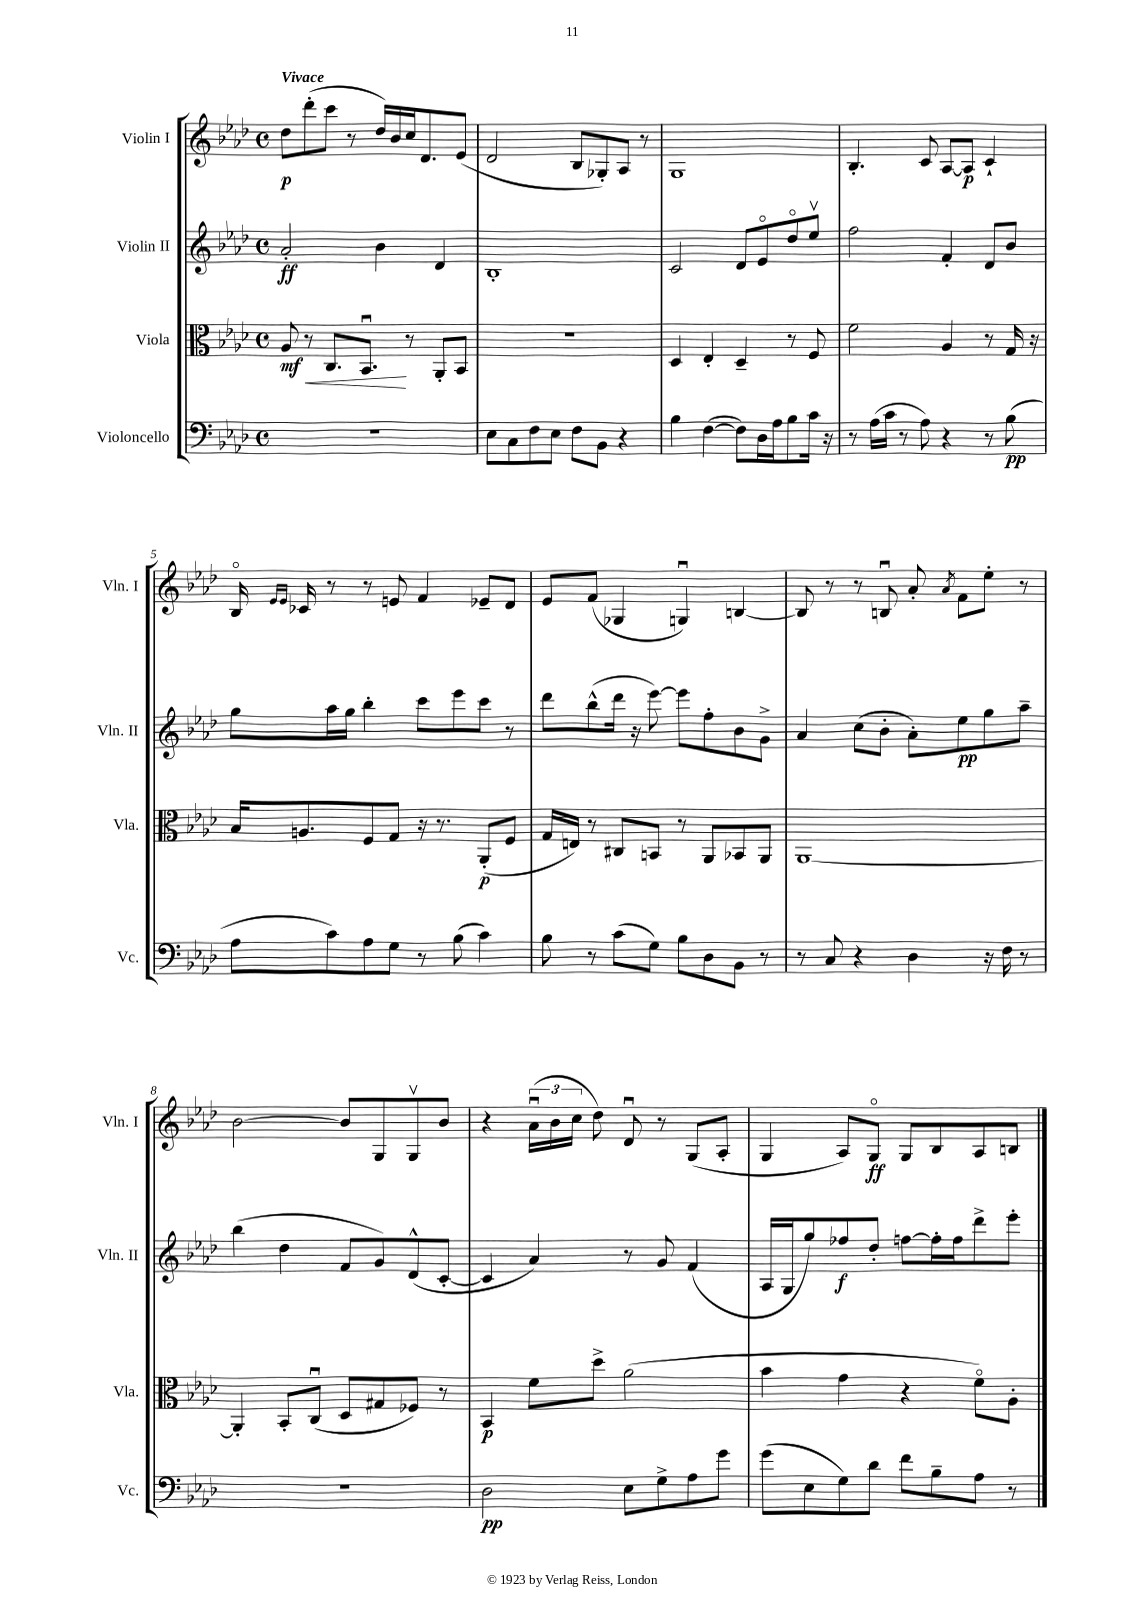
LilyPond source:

<<
\new StaffGroup <<
\new Staff = "s0" \with { instrumentName = "Violin I" shortInstrumentName = "Vln. I" } {
    \clef treble \key aes \major \defaultTimeSignature \time 4/4 \tempo "Vivace"
    \autoBeamOff des''8[\p des'''8-.( c'''8] r8 des''16[) bes'16 c''16 des'8. ees'8]( |
    des'2 bes8[ ges8-.) aes8] r8 |
    g1 |
    bes4.-. c'8 aes8[~ aes8]\p c'4-! |
    bes16\flageolet \grace { ees'16[ ees'16] } ces'16 r8 r8 e'8 f'4 ees'8[-- des'8] |
    ees'8[ f'8]( ges4 g4\downbow) b4~ |
    b8 r8 r8 b8\downbow aes'8-. \acciaccatura { aes'8 } f'8[ ees''8]-. r8 |
    bes'2~ bes'8[ g8 g8\upbow bes'8] |
    r4 \tuplet 3/2 { aes'16[\downbow( bes'16 c''16] } des''8) des'8\downbow r8 g8[( aes8]-. |
    g4 aes8[) g8]\flageolet\ff g8[ bes8 aes8 b8] \bar "|." |
}
\new Staff = "s1" \with { instrumentName = "Violin II" shortInstrumentName = "Vln. II" } {
    \clef treble \key aes \major \defaultTimeSignature \time 4/4
    \autoBeamOff aes'2-.\ff bes'4 des'4 |
    bes1-. |
    c'2 des'8[ ees'8\flageolet des''8\flageolet ees''8]\upbow |
    f''2 f'4-. des'8[ bes'8] |
    g''8[ aes''16 g''16] bes''4-. c'''8[ ees'''8 c'''8] r8 |
    des'''8[ bes''8-^( des'''16] r16 ees'''8~) ees'''8[ f''8-. bes'8 g'8]-> |
    aes'4 c''8[( bes'8]-. aes'8[-.) ees''8\pp g''8 aes''8]-- |
    bes''4( des''4 f'8[ g'8) des'8-^( c'8]~-. |
    c'4 aes'4) r8 g'8 f'4( |
    aes16[ g16 g''8) fes''8\f des''8]-. f''8[~ f''16-. f''16 des'''8-> ees'''8]-. \bar "|." |
}
\new Staff = "s2" \with { instrumentName = "Viola" shortInstrumentName = "Vla." } {
    \clef alto \key aes \major \defaultTimeSignature \time 4/4
    \autoBeamOff aes8\mf\< r8 c8.[ bes,8.]\downbow\! r8 aes,8[-. bes,8] |
    r1 |
    des4 ees4-. des4-- r8 f8 |
    f'2 aes4 r8 g16 r16 |
    bes16[ a8. f8 g8] r16 r8. aes,8[-.\p( f8] |
    g16[ e16]) r8 cis8[ b,8] r8 aes,8[ bes,8 aes,8] |
    aes,1~ |
    aes,4-. bes,8[-. c8]\downbow( des8[ gis8 fes8]) r8 |
    bes,4\p f'8[ des''8]-> aes'2( |
    bes'4 g'4 r4 f'8[\flageolet) aes8]-. \bar "|." |
}
\new Staff = "s3" \with { instrumentName = "Violoncello" shortInstrumentName = "Vc." } {
    \clef bass \key aes \major \defaultTimeSignature \time 4/4
    \autoBeamOff r1 |
    ees8[ c8 f8 ees8] f8[ bes,8] r4 |
    bes4 f4~( f8[) des16 aes16 bes8 c'16] r16 |
    r8 aes16[( c'16] r8 aes8) r4 r8 bes8\pp( |
    aes8[ c'8) aes8 g8] r8 bes8( c'4) |
    bes8 r8 c'8[( g8]) bes8[ des8 bes,8] r8 |
    r8 c8 r4 des4 r16 f16 r8 |
    R1 |
    des2\pp ees8[ g8-> aes8 g'8] |
    g'8[( ees8 g8) des'8] f'8[ bes8-- aes8] r8 \bar "|." |
}
>>
>>
